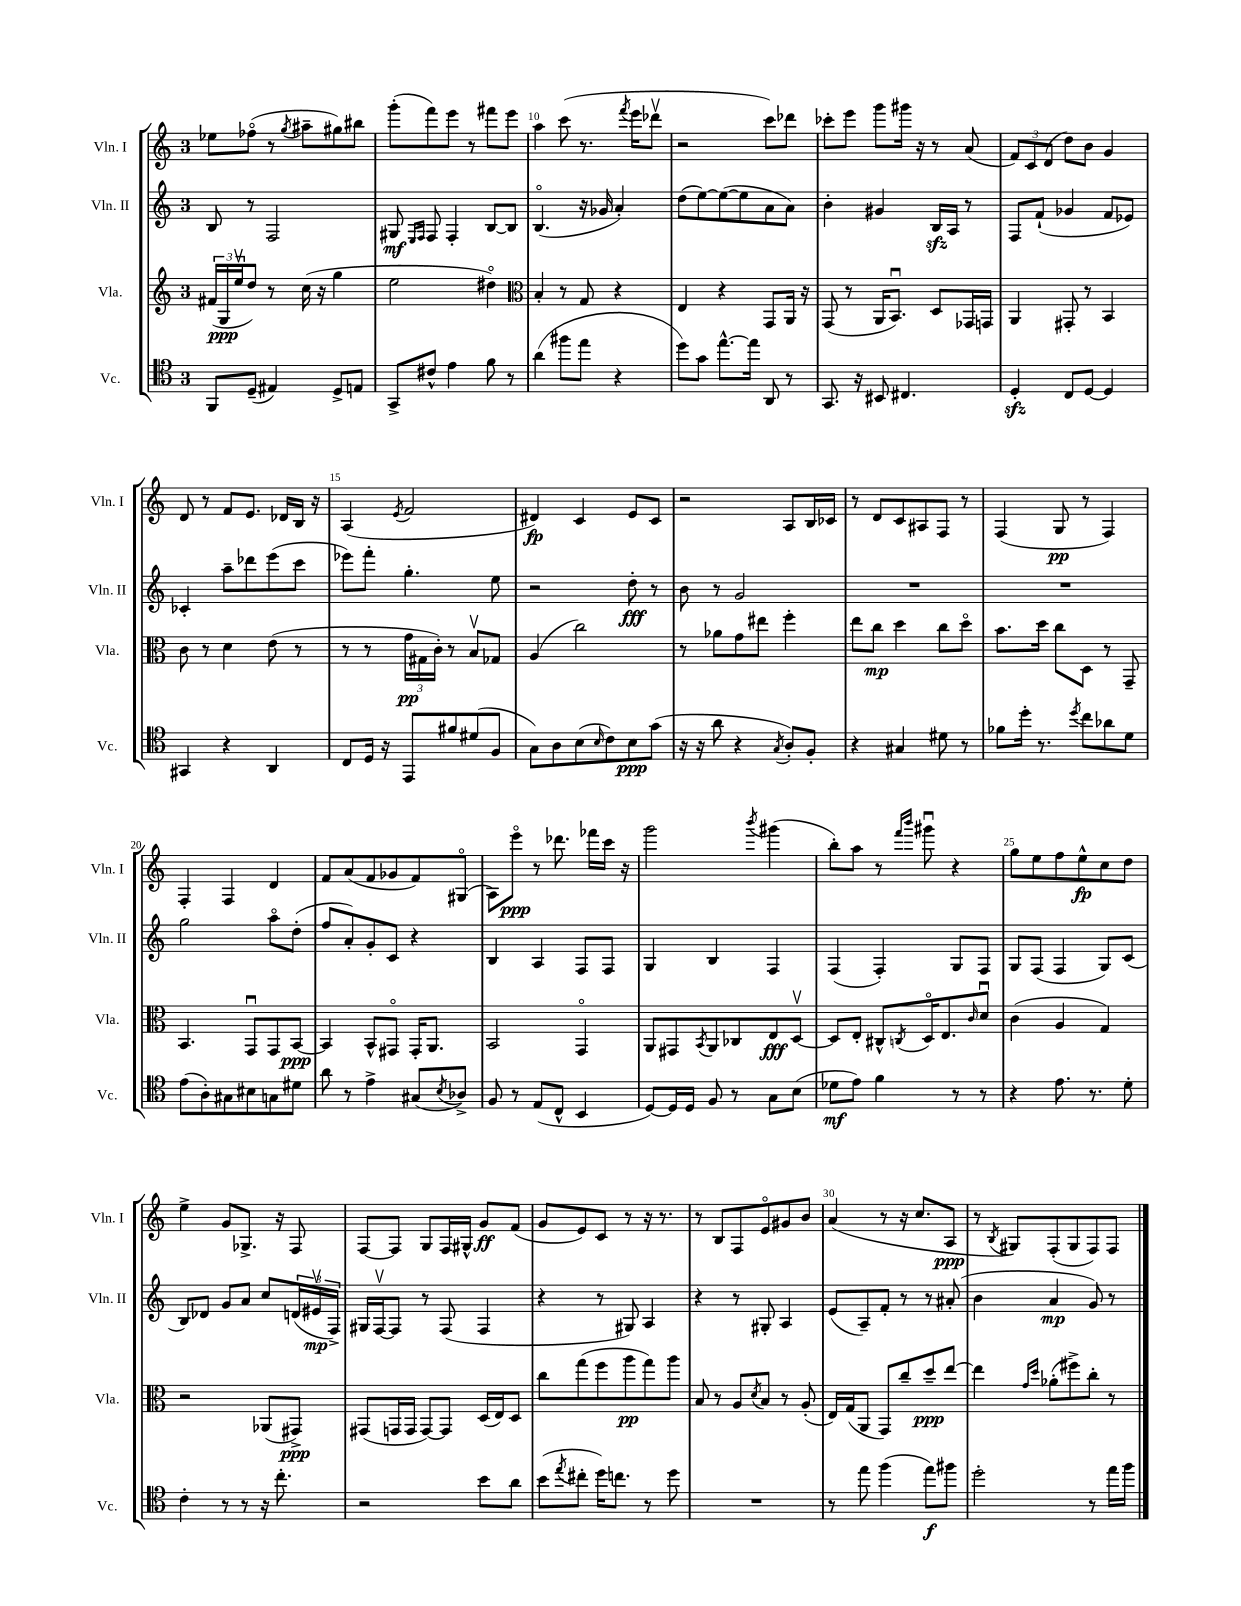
<<
\new StaffGroup <<
\new Staff = "s0" \with { instrumentName = "Vln. I" shortInstrumentName = "Vln. I" } {
    \clef treble \key c \major \once \override Staff.TimeSignature.style = #'single-digit \time 3/4
    ees''8 fes''8\flageolet( r8 \acciaccatura { g''8 } ais''8-- gis''8) bis''8 |
    g'''8-.( f'''8) e'''8 r8 fis'''8 e'''8 |
    a''4 c'''8( r8. \acciaccatura { f'''8 } e'''16 des'''8\upbow |
    r2 c'''8) des'''8 |
    ces'''8-. e'''8 g'''8 gis'''16 r16 r8 a'8( |
    \tuplet 3/2 { f'8) c'8 d'8( } d''8) b'8 g'4 |
    d'8 r8 f'8 e'8. des'16 b16 r16 |
    a4( \acciaccatura { e'8 } f'2 |
    dis'4\fp) c'4 e'8 c'8 |
    r2 a8 b16 ces'16 |
    r8 d'8 c'8 ais8 f8 r8 |
    f4( g8\pp r8 f4) |
    f4-. f4 d'4 |
    f'8 a'8( f'8 ges'8 f'8) gis8\flageolet( |
    a8) e'''8\flageolet\ppp r8 des'''8. fes'''16 c'''16 r16 |
    g'''2 \acciaccatura { b'''8 } gis'''4( |
    b''8-.) a''8 r8 \grace { f'''16 b'''16 } gis'''8\downbow r4 |
    g''8 e''8 f''8 e''8-^\fp c''8 d''8 |
    e''4-> g'8 ges8.-> r16 f8 |
    f8~ f8 g8 f16 gis16-^ g'8\ff f'8( |
    g'8 e'8) c'8 r8 r16 r8. |
    r8 b8 f8 e'8\flageolet gis'8 b'8 |
    a'4( r8 r16 c''8. a8\ppp |
    r8 \acciaccatura { b8 } gis8) f8-.( gis8 f8) f8 \bar "|." |
}
\new Staff = "s1" \with { instrumentName = "Vln. II" shortInstrumentName = "Vln. II" } {
    \clef treble \key c \major \once \override Staff.TimeSignature.style = #'single-digit \time 3/4
    b8 r8 f2 |
    gis8\mf \grace { e16 f16 } f8 f4-. b8~ b8 |
    b4.\flageolet( r16 ges'16 a'4-.) |
    d''8( e''8~) e''8~( e''8 a'8 a'8) |
    b'4-. gis'4 b16\sfz a16 r8 |
    f8 f'8-!( ges'4 f'8 ees'8) |
    ces'4-. a''8-- des'''8 e'''8( c'''8 |
    ees'''8) f'''8-. g''4.-. e''8 |
    r2 d''8-.\fff r8 |
    b'8 r8 g'2 |
    R2. |
    R2. |
    g''2 a''8\flageolet d''8-.( |
    f''8 a'8-.) g'8-. c'8 r4 |
    b4 a4 f8 f8 |
    g4 b4 f4 |
    f4( f4-.) g8 f8 |
    g8 f8( f4 g8) c'8( |
    b8) des'8 g'8 a'8 c''8 \tuplet 3/2 { d'16( eis'16\upbow\mp f16->) } |
    gis16 f16~\upbow f8 r8 f8( f4 |
    r4 r8 gis8) a4 |
    r4 r8 gis8-. a4 |
    e'8( a8--) f'8-. r8 r8 ais'8-.( |
    b'4 a'4\mp g'8) r8 \bar "|." |
}
\new Staff = "s2" \with { instrumentName = "Vla." shortInstrumentName = "Vla." } {
    \clef treble \key c \major \once \override Staff.TimeSignature.style = #'single-digit \time 3/4
    \tuplet 3/2 { fis'16( g16\ppp e''16\upbow } d''8) r8 c''16( r16 g''4 |
    e''2 dis''4\flageolet) |
    \clef alto b4-. r8 g8 r4 |
    e4 r4 g,8 a,16 r16 |
    g,8( r8 a,16 b,8.\downbow) d8 ges,16 g,16 |
    a,4 gis,8-. r8 b,4 |
    c'8 r8 d'4 e'8( r8 |
    r8 r8 \tuplet 3/2 { g'16\pp gis16 c'16-.) } r8 b8\upbow ges8 |
    a4( c''2) |
    r8 aes'8 g'8 eis''8 f''4-. |
    e''8 c''8\mp d''4 c''8 d''8\flageolet |
    b'8. d''16 c''8 d8 r8 g,8-- |
    b,4. g,8\downbow g,8 b,8~\ppp |
    b,4 b,8-^ gis,8\flageolet gis,16-. a,8. |
    b,2 g,4\flageolet |
    a,8 gis,8 \acciaccatura { b,8 } a,8 ces8 e8\fff d8~\upbow |
    d8 e8-. cis8-^ \acciaccatura { c8 } d16\flageolet e8. \grace { c'16 } d'8\downbow |
    c'4( a4 g4) |
    r2 aes,8( gis,8->\ppp) |
    gis,8( g,16 g,16 g,8~) g,8 d16( e16) d8 |
    c''8 g''8( f''8 a''8\pp g''8) a''8 |
    b8 r8 a8 \acciaccatura { d'8 } b8 r8 a8-.( |
    e16) g16( a,8 g,8) c''8-- d''8--\ppp e''8~ |
    e''4 \grace { g'16 d''16 } aes'8-.( fis''8->) c''8-. r8 \bar "|." |
}
\new Staff = "s3" \with { instrumentName = "Vc." shortInstrumentName = "Vc." } {
    \clef tenor \key c \major \once \override Staff.TimeSignature.style = #'single-digit \time 3/4
    f,8 d8--( eis4) d8-> e8 |
    g,8-> cis'8-^ e'4 f'8 r8 |
    a'4( fis''8 e''8 r4 |
    d''8) g'8 e''8.~-^ e''16 a,8 r8 |
    g,8. r16 bis,8 cis4. |
    d4-.\sfz c8 d8~ d4 |
    gis,4 r4 a,4 |
    c8 d16 r16 e,8 fis'8 dis'8( f8 |
    g8) a8 b8( \grace { b16 } c'8) b8\ppp g'8( |
    r16 r16 a'8 r4 \acciaccatura { g8 } a8-.) f8-. |
    r4 gis4 dis'8 r8 |
    fes'8 d''16-. r8. \acciaccatura { d''8 } c''8 aes'8 d'8 |
    e'8( a8-.) gis8 bis8 g8 dis'8 |
    a'8 r8 e'4-> gis8( \acciaccatura { b8 } aes8->) |
    f8 r8 e8( c8-^ b,4 |
    d8~) d16 d16 f8 r8 g8 b8( |
    des'8\mf e'8) f'4 r8 r8 |
    r4 e'8. r8. d'8-. |
    c'4-. r8 r8 r16 c''8.-. |
    r2 b'8 a'8 |
    b'8( \acciaccatura { e''8 } cis''8-. d''16) c''8. r8 d''8 |
    R2. |
    r8 e''8 f''4( e''8\f) fis''8 |
    d''2-. r8 e''16 f''16 \bar "|." |
}
>>
>>
\layout { \context { \Score currentBarNumber = #8 \override BarNumber.break-visibility = ##(#f #t #t) barNumberVisibility = #(every-nth-bar-number-visible 5) } }
